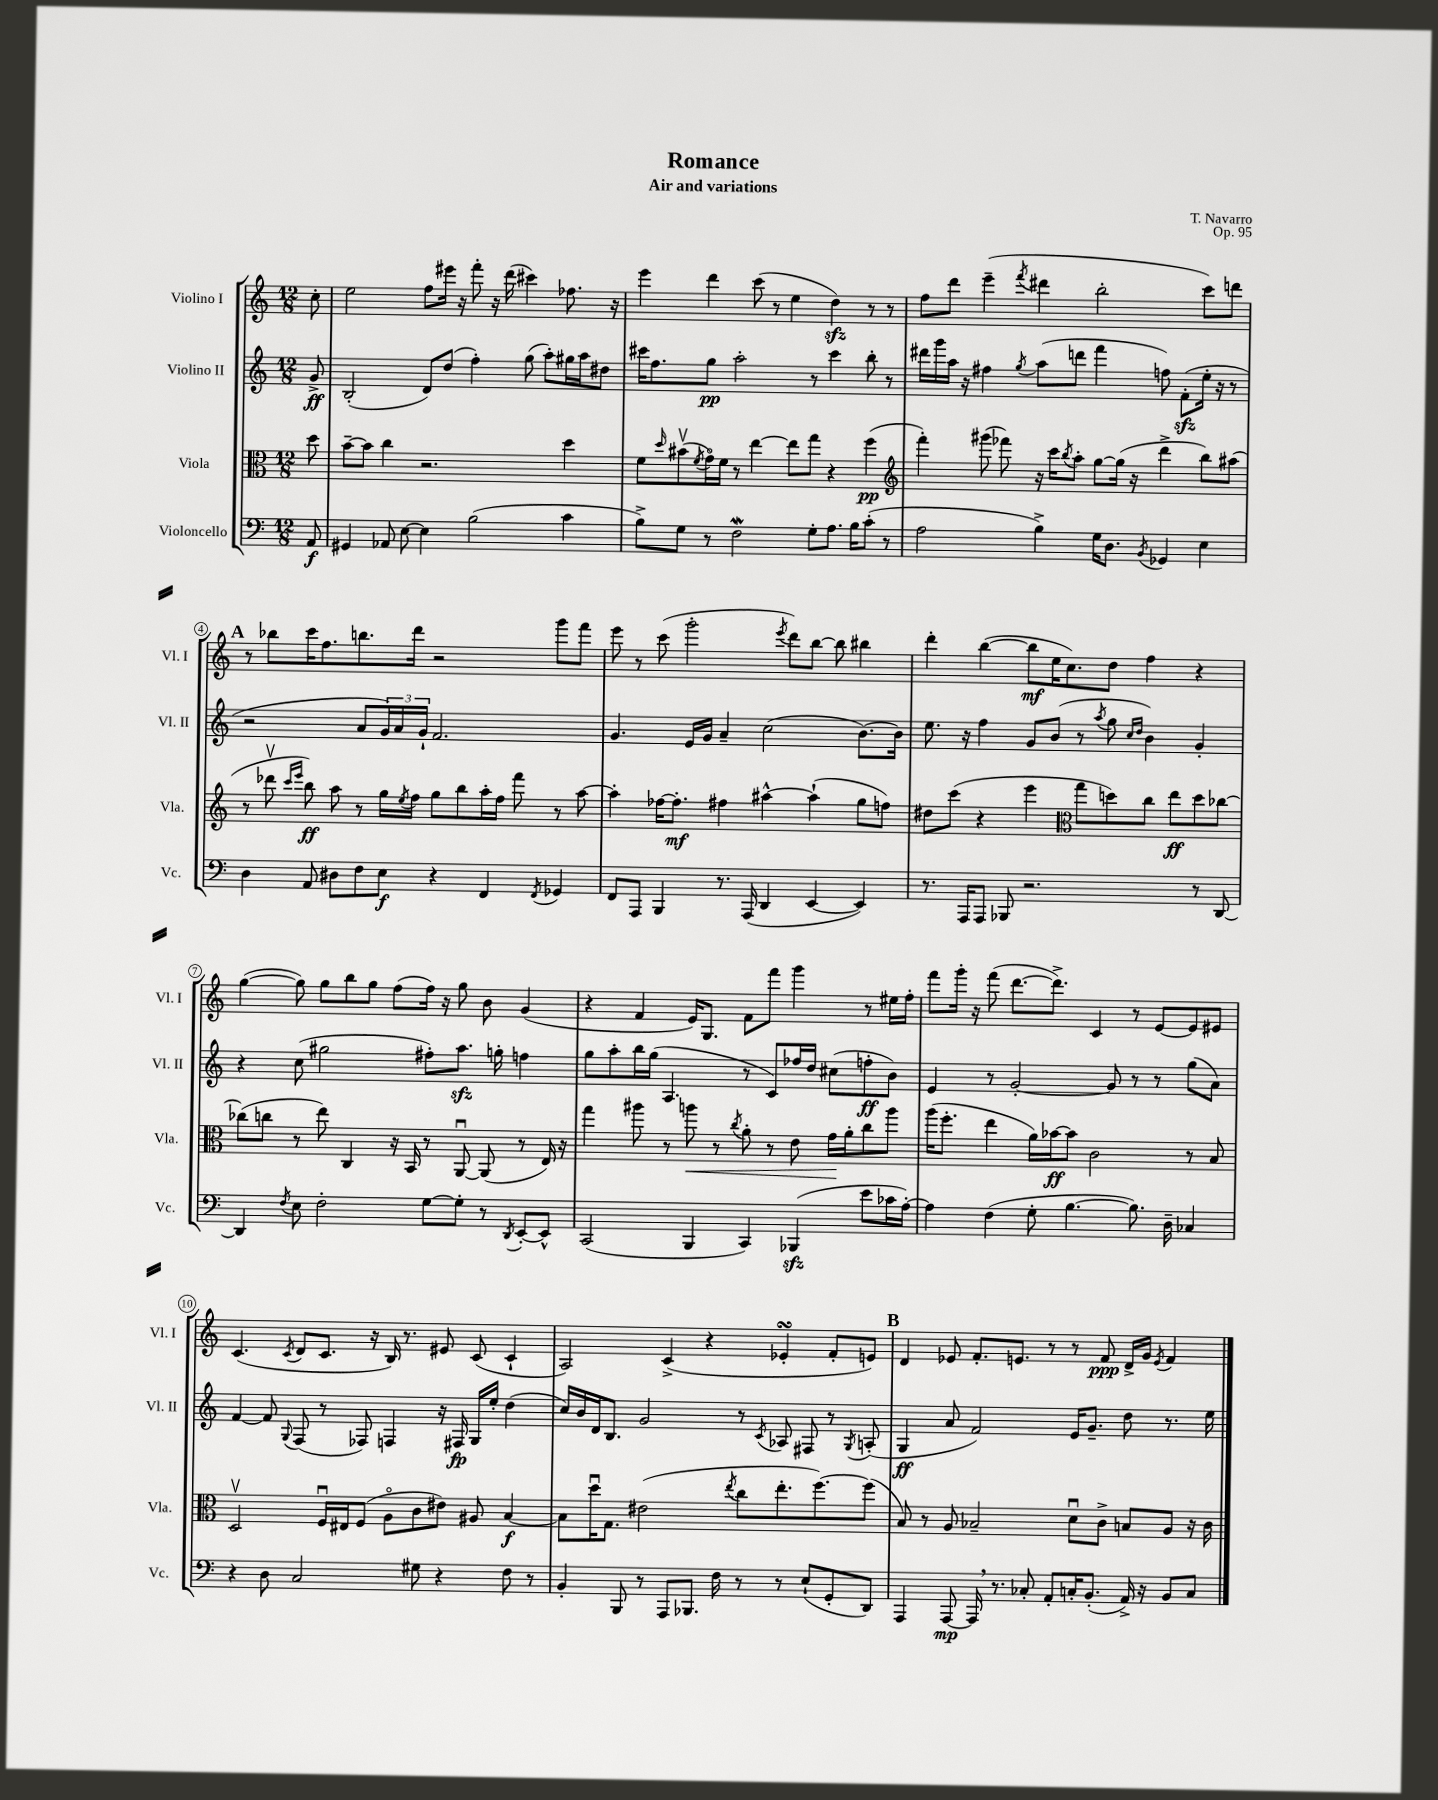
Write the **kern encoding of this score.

**kern	**dynam	**kern	**dynam	**kern	**dynam	**kern	**dynam
*part4	*part4	*part3	*part3	*part2	*part2	*part1	*part1
*staff4	*staff4	*staff3	*staff3	*staff2	*staff2	*staff1	*staff1
*I"Violoncello	*	*I"Viola	*	*I"Violino II	*	*I"Violino I	*
*I'Vc.	*	*I'Vla.	*	*I'Vl. II	*	*I'Vl. I	*
*clefF4	*	*clefC3	*	*clefG2	*	*clefG2	*
*k[]	*	*k[]	*	*k[]	*	*k[]	*
*M12/8	*	*M12/8	*	*M12/8	*	*M12/8	*
=	=	=	=	=	=	=	=
8AA/	f	8dd\	.	8g^/	ff	8cc'\	.
=1	=1	=1	=1	=1	=1	=1	=1
4GG#X/	.	[8b~\L	.	(2B'/	.	2ee\	.
.	.	8b\J]	.	.	.	.	.
8AA-X/	.	4cc\	.	.	.	.	.
[8E\	.	.	.	.	.	.	.
4E\]	.	2.r	.	8d/L)	.	8ff\L	.
.	.	.	.	(8dd/J	.	16eee#X\Jk	.
.	.	.	.	.	.	16r	.
(2B\	.	.	.	4ff'\)	.	8fff'\	.
.	.	.	.	.	.	16r	.
.	.	.	.	.	.	(16ddd\	.
.	.	.	.	(8gg\	.	4ccc#X\)	.
.	.	.	.	8aa'\L)	.	.	.
4c\	.	4dd\	.	16gg#X\L	.	8.ff-X\	.
.	.	.	.	16aa\J	.	.	.
.	.	.	.	8dd#X\J	.	.	.
.	.	.	.	.	.	16r	.
=2	=2	=2	=2	=2	=2	=2	=2
8B^\L)	.	8f\L	.	16ccc#X\KL	.	4eee\	.
.	.	.	.	8.ff\	.	.	.
.	.	16qqdd/	.	.	.	.	.
8G\J	.	(8b#Xv\	.	.	.	.	.
.	.	8qf/	.	.	.	.	.
8r	.	16g\L)	.	8gg\J	pp	4ddd\	.
.	.	16f\JJ	.	.	.	.	.
2Fw\	.	8r	.	2aa'\	.	.	.
.	.	[4ee\	.	.	.	(8ccc\	.
.	.	.	.	.	.	8r	.
.	.	8ee\L]	.	.	.	4ee\	.
8G'\L	.	8gg\J	.	8r	.	.	.
8.A\J	.	4r	.	4ccc#\	.	4ddzz\)	.
16B\KL	.	.	.	.	.	.	.
(8c'\J	.	(4ff\	pp	8bb'\	.	8r	.
8r	.	.	.	8r	.	8r	.
=3	=3	=3	=3	=3	=3	=3	=3
*	*	*clefG2	*	*	*	*	*
2A\	.	4fff'\)	.	16ddd#X\LL	.	8ff\L	.
.	.	.	.	16ggg\	.	.	.
.	.	.	.	16aa\JJ	.	8ddd\J	.
.	.	.	.	16r	.	.	.
.	.	(8ggg#X\	.	4ff#X\	.	(4eee~\	.
.	.	8fff-X\)	.	.	.	.	.
.	.	.	.	8qgg/	.	8qfff/	.
4B^\)	.	16r	.	(8aa\L	.	4ddd#X\	.
.	.	16ccc\KL	.	.	.	.	.
.	.	8qbb/	.	.	.	.	.
.	.	8aa'\J	.	8dddn\J	.	.	.
16G\KL	.	[8gg\L	.	4fff\	.	2bb'\	.
8.D\J	.	.	.	.	.	.	.
.	.	(16gg\Jk]	.	.	.	.	.
.	.	16r	.	.	.	.	.
8qBB/	.	.	.	.	.	.	.
4GG-X/	.	4ddd^\	.	8ffn\)	.	.	.
.	.	.	.	(8fzz'\L	.	.	.
4E\	.	8bb\L)	.	16ee'\Jk	.	8ccc\L)	.
.	.	.	.	16r	.	.	.
.	.	(8aa#X\J	.	8r	.	8dddn\J	.
!!LO:LB:g=z
!!LO:REH:place=s1:t=A
=4	=4	=4	=4	=4	=4	=4	=4
4D\	.	8r	.	2r	.	8r	.
.	.	8ddd-Xv\	.	.	.	8bb-X\L	.
.	.	16qqccc/LL	.	.	.	.	.
.	.	16qqeee/JJ	.	.	.	.	.
8AA/	.	8bb\)	ff	.	.	16ccc\K	.
.	.	.	.	.	.	8.ff\	.
8D#X\L	.	8aa\	.	.	.	.	.
8F\	.	8r	.	8a/L	.	8.bbn\	.
8E\J	f	16gg\LL	.	24g/L)	.	.	.
.	.	.	.	24a/	.	.	.
.	.	8qee/	.	.	.	.	.
.	.	16ff\JJ	.	.	.	16ddd\Jk	.
.	.	.	.	24g`/JJ	.	.	.
4r	.	8gg\L	.	2.f/	.	2r	.
.	.	8bb\	.	.	.	.	.
4FF/	.	16aa'\L	.	.	.	.	.
.	.	16ff\JJ	.	.	.	.	.
.	.	8fff\	.	.	.	.	.
8qFF/	.	.	.	.	.	.	.
4GG-X/	.	8r	.	.	.	8ggg\L	.
.	.	[8aa\	.	.	.	8fff\J	.
=5	=5	=5	=5	=5	=5	=5	=5
8FF/L	.	4aa'\]	.	4.g/	.	8eee\	.
8AAA/J	.	.	.	.	.	8r	.
4BBB/	.	[16ff-X\KL	.	.	.	(8ccc\	.
.	.	8.ff-'\J]	mf	.	.	.	.
.	.	.	.	16e/LL	.	2ggg'\	.
.	.	.	.	16g/JJ	.	.	.
8.r	.	4ff#X\	.	4a~/	.	.	.
(16AAA/	.	.	.	.	.	.	.
4DD/	.	[4aa#X^^\	.	(2cc\	.	.	.
.	.	.	.	.	.	8qeee/	.
.	.	.	.	.	.	8ddd\L)	.
[4EE/	.	(4aa#`\]	.	.	.	[8bb\J	.
.	.	.	.	.	.	8bb\]	.
4EE/])	.	8gg\L	.	[8.b\L)	.	4bb#X\	.
.	.	8ffn\J)	.	.	.	.	.
.	.	.	.	16b\Jk]	.	.	.
=6	=6	=6	=6	=6	=6	=6	=6
8.r	.	8dd#X\L	.	8.ee\	.	4ddd'\	.
.	.	(8ccc\J	.	.	.	.	.
16AAA/KL	.	.	.	16r	.	.	.
8AAA/J	.	4r	.	4ff\	.	([4bb\	.
8BBB-X/	.	.	.	.	.	.	.
2.r	.	4eee\	.	8g/L	.	8bb\L]	mf
.	.	.	.	(8b/J	.	16ee\K	.
.	.	.	.	.	.	8.cc\)	.
*	*	*clefC3	*	*	*	*	*
.	.	8gg\L	.	8r	.	.	.
.	.	.	.	8qaa/	.	.	.
.	.	8ddn\)	.	8gg\	.	8dd\J	.
.	.	.	.	16qqcc/LL	.	.	.
.	.	.	.	16qqdd/JJ	.	.	.
.	.	8cc\J	.	4b\)	.	4ff\	.
.	.	8ee\L	ff	.	.	.	.
8r	.	8dd\	.	4g'/	.	4r	.
[8DD/	.	[8cc-X\J	.	.	.	.	.
!!LO:LB:g=z
=7	=7	=7	=7	=7	=7	=7	=7
4DD/]	.	(8cc-X\L]	.	4r	.	([4gg\	.
.	.	8ccn\J	.	.	.	.	.
8qF/	.	.	.	.	.	.	.
8E\	.	8r	.	(8cc\	.	8gg\])	.
2F'\	.	8ee\)	.	2gg#X\	.	8gg\L	.
.	.	4C/	.	.	.	8bb\	.
.	.	.	.	.	.	8gg\J	.
.	.	16r	.	.	.	(8ff\L	.
.	.	16BB/	.	.	.	.	.
[8G\L	.	8r	.	8ff#X'\L)	.	16ff\Jk)	.
.	.	.	.	.	.	16r	.
8G'\J]	.	[8AAu/	.	8.aazz\J	.	8gg\	.
8r	.	(8AA/]	.	.	.	8b\	.
.	.	.	.	16ggn'\	.	.	.
8qDD/	.	.	.	.	.	.	.
[8EE'/L	.	8r	.	4ffn\	.	(4g/	.
8EE^^/J]	.	16E/)	.	.	.	.	.
.	.	16r	.	.	.	.	.
=8	=8	=8	=8	=8	=8	=8	=8
(2CC/	.	4gg\	.	8gg\L	.	4r	.
.	.	.	.	8aa'\	.	.	.
.	.	8aa#X\	.	16bb\L	.	4f/	.
.	.	.	.	(16gg\JJ	.	.	.
.	.	8r	.	4.A/	.	.	.
!	!	!	!LO:HP:b	!	!	!	!
4BBB/	.	8aan\	<	.	.	16e/KL)	.
.	.	.	.	.	.	8.G/J	.
.	.	8r	.	.	.	.	.
.	.	8qcc/	.	.	.	.	.
4CC/)	.	8a'\	.	8r	.	8f\L	.
.	.	8r	.	8c/L)	.	8fff\J	.
(4BBB-Xzz/	.	8e\	.	16ff-X/L	.	4ggg\	.
.	.	.	.	16dd/JJ	.	.	.
.	.	16g\LL	.	(8cc#X\L	.	.	.
.	.	16a'\J	[	.	.	.	.
8e\L	.	8cc\	.	8ffn'\	ff	8r	.
16c-X\L	.	8aa\J	.	8b\J)	.	16ee#X\LL	.
[16A'\JJ)	.	.	.	.	.	16ff'\JJ	.
=9	=9	=9	=9	=9	=9	=9	=9
4A\]	.	(16aa\KL	.	4e/	.	8fff\L	.
.	.	8.ff'\J	.	.	.	.	.
.	.	.	.	.	.	16ggg'\Jk	.
.	.	.	.	.	.	16r	.
(4F\	.	4ee\	.	8r	.	(8fff\	.
.	.	.	.	[2g'/	.	[8.ddd\L	.
8G'\	.	16a\LL)	.	.	.	.	.
.	.	[16b-X\J	ff	.	.	8.ddd^\J])	.
[4.B\	.	8b-\J]	.	.	.	.	.
.	.	2c\	.	.	.	4c/	.
.	.	.	.	8g/]	.	.	.
8.B\])	.	.	.	8r	.	8r	.
.	.	.	.	8r	.	[8e/L	.
16D~\	.	.	.	.	.	.	.
4C-X/	.	8r	.	(8gg\L	.	8e/]	.
.	.	8B/	.	8a\J)	.	8e#X/J	.
!!LO:LB:g=z
=10	=10	=10	=10	=10	=10	=10	=10
4r	.	2Dv/	.	[4f/	.	(4.c/	.
8D\	.	.	.	8f/]	.	.	.
.	.	.	.	8qqG/	.	8qc/	.
2C/	.	.	.	(8F/	.	8d/L	.
.	.	16Fu/LL	.	8r	.	8.c/J	.
.	.	16E#X/J	.	.	.	.	.
.	.	(8F/J	.	8F-X/)	.	.	.
.	.	.	.	.	.	16r	.
.	.	8A\L	.	4Fn/	.	16B/)	.
.	.	.	.	.	.	8.r	.
8G#X\	.	8c\	.	.	.	.	.
4r	.	8e#X\J)	.	16r	.	8e#X/	.
.	.	.	.	16F#X/	fp	.	.
.	.	8A#X/	.	16G/LL	.	(8c/	.
.	.	.	.	16ee'/JJ	.	.	.
8F\	.	[4B/	f	(4dd\	.	4c`/	.
8r	.	.	.	.	.	.	.
=11	=11	=11	=11	=11	=11	=11	=11
4BB'/	.	8B\L]	.	16cc/LL)	.	2A/)	.
.	.	.	.	16b/	.	.	.
.	.	16ddu\K	.	16d/J	.	.	.
.	.	8.G\J	.	8.B/J	.	.	.
8BBB/	.	.	.	.	.	.	.
8r	.	(2e#X\	.	2g/	.	.	.
8AAA/L	.	.	.	.	.	(4c^/	.
8.BBB-X/J	.	.	.	.	.	.	.
.	.	.	.	.	.	4r	.
16F\	.	.	.	.	.	.	.
.	.	8qee/	.	.	.	.	.
8r	.	8cc\L	.	8r	.	.	.
.	.	.	.	8qc/	.	.	.
8r	.	8.ee'\	.	8A-X/	.	4e-XsSSs'/	.
(8E`/L	.	.	.	8F#X/	.	.	.
.	.	[8.ff\)	.	.	.	.	.
8GG'/	.	.	.	8r	.	8f'/L	.
.	.	.	.	8qG/	.	.	.
8DD/J)	.	(8ff\J]	.	(8An'/	.	8en/J)	.
!!LO:REH:place=s1:t=B
=12	=12	=12	=12	=12	=12	=12	=12
4AAA/	.	8B/)	.	4G/	ff	4d/	.
.	.	8r	.	.	.	.	.
[8AAA/	mp	8A/	.	8a/	.	8e-X/	.
16AAA,/]	.	2B-X~/	.	2f/)	.	8.f'/L	.
8.r	.	.	.	.	.	.	.
.	.	.	.	.	.	8.en/J	.
8C-X'/	.	.	.	.	.	.	.
8AA'/L	.	.	.	.	.	8r	.
16Cn'/K	.	8du\L	.	16e/KL	.	8r	.
(8.BB'/J	.	.	.	8.g~/J	.	.	.
.	.	8c^\J	.	.	.	8f/	ppp
16AA^/)	.	8Bn/L	.	8dd\	.	16d^/LL	.
16r	.	.	.	.	.	16g/JJ	.
.	.	.	.	.	.	8qe/	.
8BB/L	.	8A/J	.	8.r	.	4f/	.
8C/J	.	16r	.	.	.	.	.
.	.	16c\	.	16ee\	.	.	.
==	==	==	==	==	==	==	==
*-	*-	*-	*-	*-	*-	*-	*-
